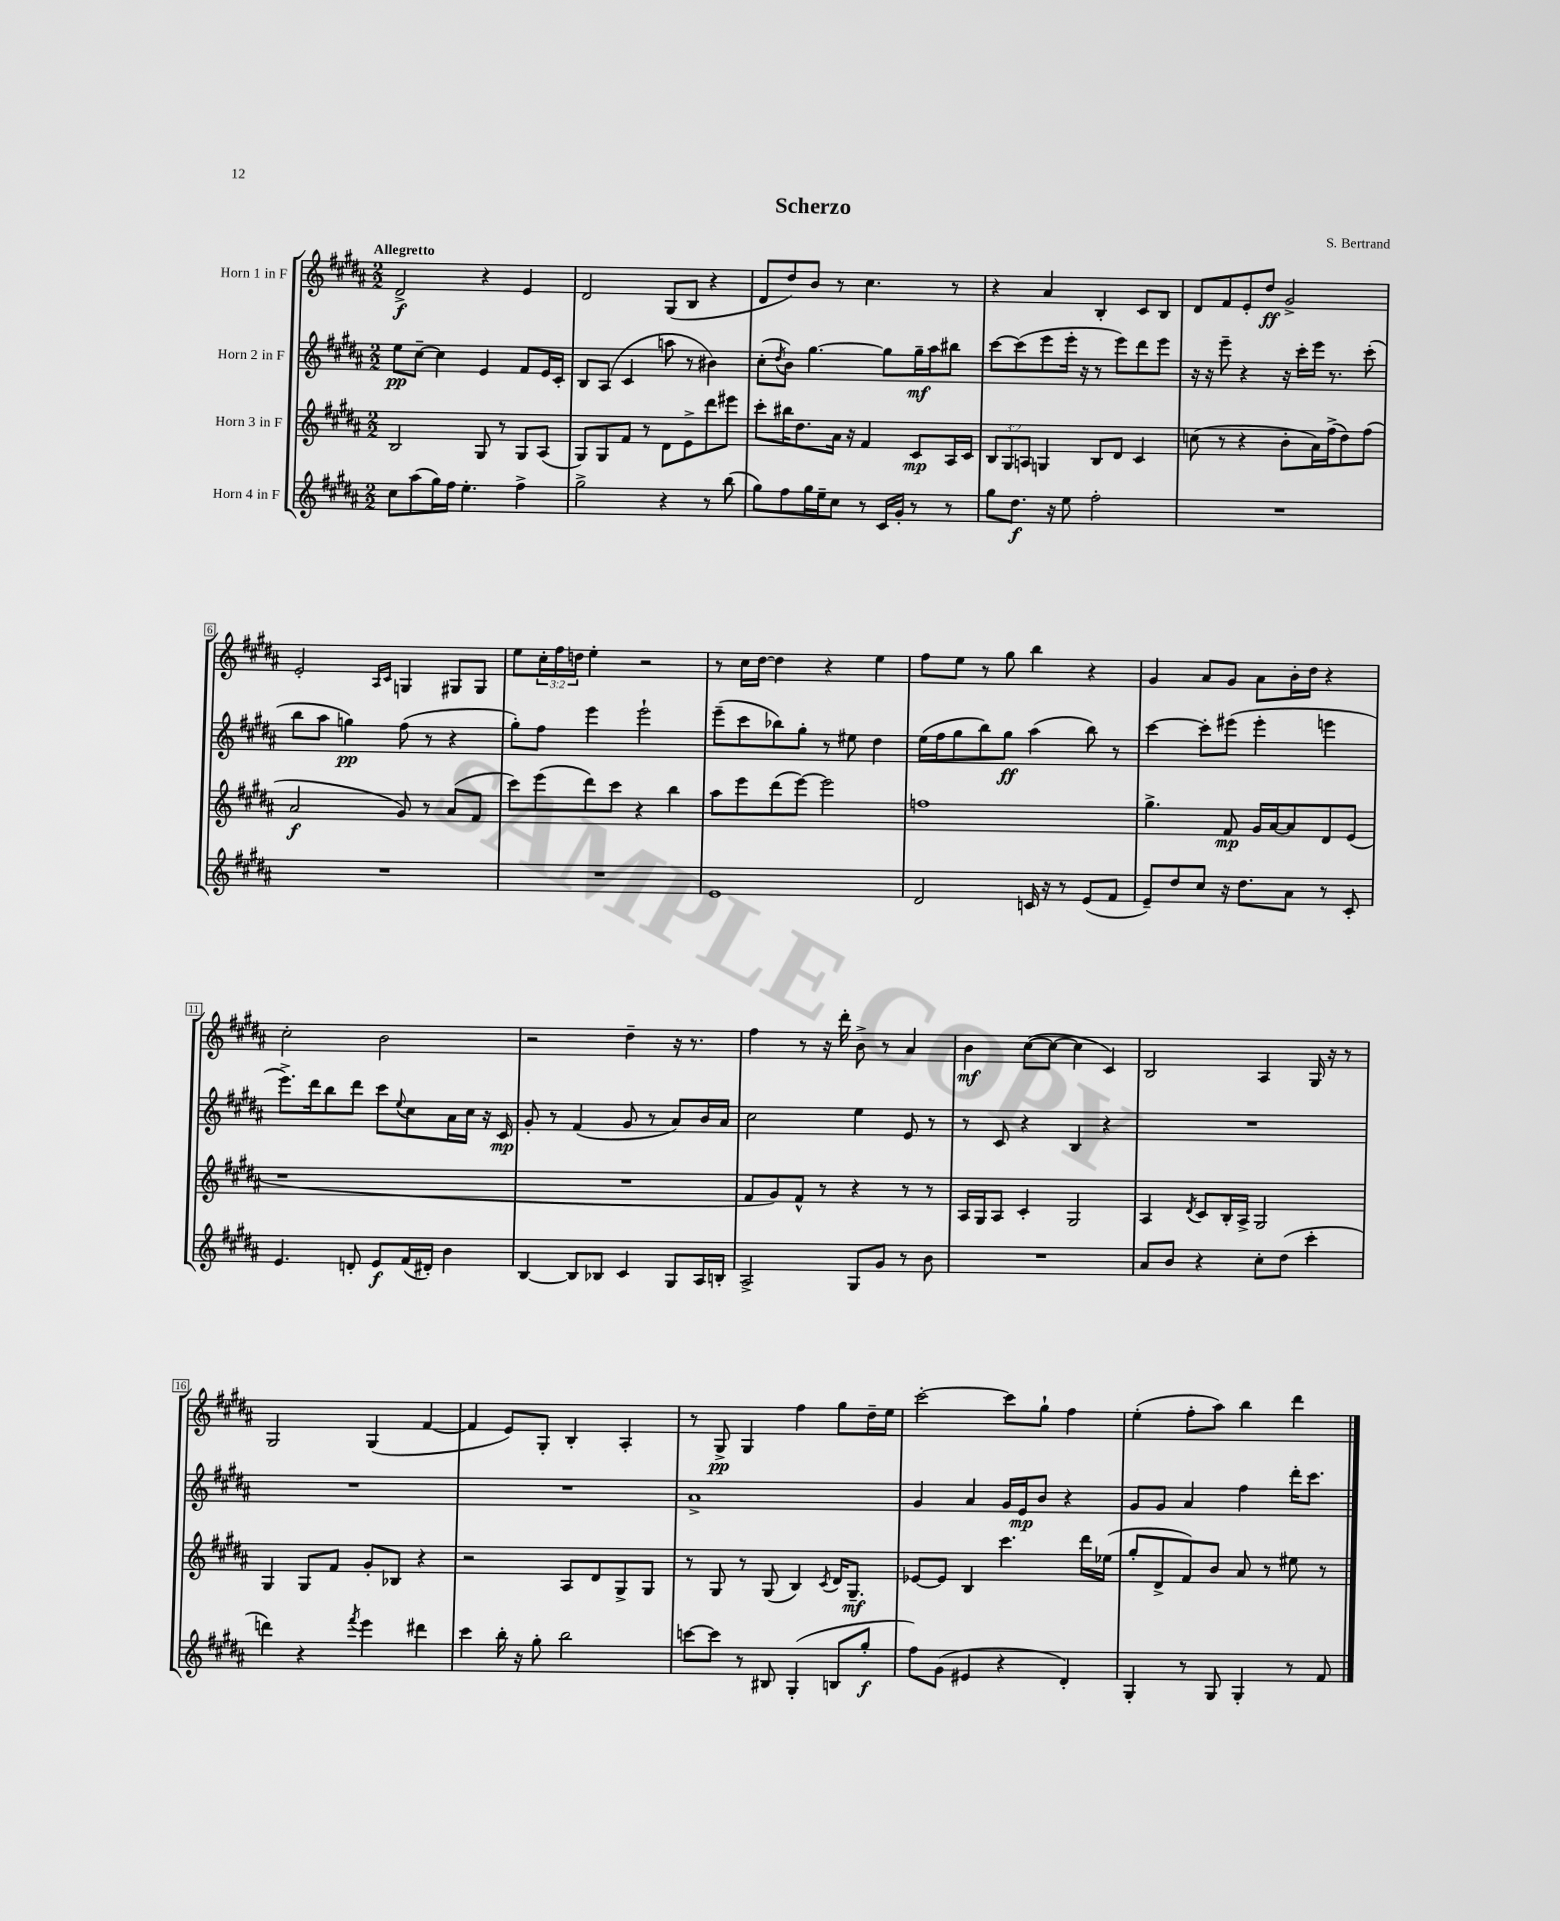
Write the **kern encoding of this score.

**kern	**kern	**kern	**kern
*staff4	*staff3	*staff2	*staff1
*clefG2	*clefG2	*clefG2	*clefG2
*k[f#c#g#d#a#]	*k[f#c#g#d#a#]	*k[f#c#g#d#a#]	*k[f#c#g#d#a#]
*M2/2	*M2/2	*M2/2	*M2/2
8cc#	2B	8ee	2d#^
(8aa#	.	[8cc#~	.
16gg#)	.	4cc#]	.
16ff#	.	.	.
4.ee'	.	.	.
.	8G#	4e	4r
.	8r	.	.
4ff#^	8G#	8f#	4e
.	(8A#	16e	.
.	.	16c#'	.
=	=	=	=
2gg#^	8G#)	8B	2d#
.	8G#	(8A#	.
.	8f#	4c#	.
.	8r	.	.
4r	8d#	8aa	(8G#
.	8e^	8r	8B
8r	8ddd#	4b#)	4r
(8bb	8eee#	.	.
=	=	=	=
8gg#)	8ccc#'	(8cc#'	8d#
.	.	8qdd#	.
8ff#	16bb#	8b)	8dd#)
.	8.dd#	.	.
16gg#	.	[4.gg#	8b
16ee~	.	.	.
8cc#	16a#	.	8r
.	16r	.	.
8r	4f#	.	4.cc#
16c#	.	8gg#]	.
16g#'	.	.	.
8r	8c#	16gg#~	.
.	.	16aa#	.
8r	16A#	8bb#	8r
.	16c#	.	.
=	=	=	=
8gg#	12B	[8ccc#	4r
.	12G#	.	.
8.dd#	.	(8ccc#]	.
.	12A	.	.
.	4G	8eee	4a#
16r	.	.	.
8ee	.	16eee'	.
.	.	16r	.
2ff#'	8B	8r	4B'
.	8d#	8eee)	.
.	4c#	8ddd#	8c#
.	.	8eee	8B
=	=	=	=
1r	(8cc	16r	8d#
.	.	16r	.
.	8r	8eee~	8f#
.	4r	4r	8e'
.	.	.	8dd#
.	8b'	16r	2g#^
.	.	16ccc#'	.
.	16a#)	16eee	.
.	(16ff#^	8.r	.
.	8dd#)	.	.
.	(8ff#	(8ccc#'	.
=	=	=	=
1r	2a#	8bb	2e'
.	.	8aa#	.
.	.	4gg)	.
.	.	.	16qqA#
.	.	.	16qqc#
.	8g#)	(8ff#	4G
.	8r	8r	.
.	(8a#	4r	8G#
.	8f#	.	8G#
=	=	=	=
1r	8ccc#)	8gg#')	8ee
.	(8eee	8ff#	24cc#'
.	.	.	24ff#
.	.	.	24dd
.	8ddd#)	4eee	4ee'
.	8ccc#	.	.
.	4r	2eee`	2r
.	4bb	.	.
=	=	=	=
1e	8aa#	(8eee~	8r
.	8eee	8ccc#	16cc#
.	.	.	[16dd#
.	(8ddd#	8bb-)	4dd#]
.	[8eee)	8gg#'	.
.	2eee]	8r	4r
.	.	8ee#	.
.	.	4dd#	4ee
=	=	=	=
2d#	1ff	(16ee	8ff#
.	.	16ff#	.
.	.	8gg#	8ee
.	.	8bb)	8r
.	.	8gg#	8gg#
16c	.	(4aa#	4bb
16r	.	.	.
8r	.	.	.
(8e	.	8bb)	4r
8f#	.	8r	.
=	=	=	=
8e~)	4.gg#^	[4ccc#	4g#
8dd#	.	.	.
8cc#	.	8ccc#']	8a#
16r	8f#	(8eee#	8g#
8.dd#	.	.	.
.	16g#	4eee#'	8a#
.	[16a#	.	.
8a#	8a#]	.	16b'
.	.	.	16dd#
8r	8d#	4eee	4r
8c#'	(8e	.	.
=	=	=	=
4.e	1r	8.eee^)	2cc#'
.	.	16ddd#	.
.	.	8bb	.
8d'	.	8ddd#	.
8e	.	8ccc#	2b
.	.	8qqee	.
(16f#	.	8cc#	.
16d#')	.	.	.
4b	.	16a#	.
.	.	16cc#	.
.	.	16r	.
.	.	16c#	.
=	=	=	=
[4B	1r	8g#'	2r
.	.	8r	.
8B]	.	(4f#	.
8B-	.	.	.
4c#	.	8g#	4dd#~
.	.	8r	.
8G#	.	8a#)	16r
.	.	.	8.r
16A#	.	16b	.
16B'	.	16a#	.
=	=	=	=
2A#^	8f#	2cc#	4ff#
.	8g#)	.	.
.	8f#^^	.	8r
.	8r	.	16r
.	.	.	16ddd#'
8G#	4r	4ee	8b^
8g#	.	.	8r
8r	8r	8e	4a#
8b	8r	8r	.
=	=	=	=
1r	16A#	8r	4b
.	16G#	.	.
.	8A#	8c#	.
.	4c#'	4r	([8cc#
.	.	.	8cc#_
.	2G#	4B	4cc#]
.	.	4r	4c#)
=	=	=	=
8a#	4A#	1r	2B
8b	.	.	.
.	8qd#	.	.
4r	8c#	.	.
.	16B'	.	.
.	16A#^	.	.
8cc#'	2G#	.	4A#
(8dd#	.	.	.
4ccc#'	.	.	16G#
.	.	.	16r
.	.	.	8r
=	=	=	=
4ddd)	4G#	1r	2G#
4r	8G#	.	.
.	8f#	.	.
8qfff#	.	.	.
4eee	8g#'	.	(4G#
.	8B-	.	.
4ddd#	4r	.	[4f#
=	=	=	=
4ccc#	2r	1r	4f#]
16bb'	.	.	8e)
16r	.	.	.
8gg#'	.	.	8G#'
2bb	8A#	.	4B'
.	8d#	.	.
.	8G#^	.	4A#'
.	8G#	.	.
=	=	=	=
[8ccc	8r	1a#^	8r
8ccc]	8G#	.	8G#^
8r	8r	.	4G#
8B#	(8G#	.	.
(4G#'	4B)	.	4ff#
.	8qc#	.	.
8B	16d#	.	8gg#
.	8.G#~	.	.
8gg#'	.	.	16dd#~
.	.	.	16ee
=	=	=	=
8ff#)	[8e-	4g#	[2ccc#'
(8g#	8e-]	.	.
4e#	4B	4a#	.
4r	4.ccc#	16g#	8ccc#]
.	.	16e	.
.	.	8b	8gg#`
4d#')	.	4r	4ff#
.	16ddd#	.	.
.	(16ee-	.	.
=	=	=	=
4G#'	8gg#'	8g#	(4ee'
.	8d#^	8g#	.
8r	8f#)	4a#	8ff#'
8G#	8b	.	8aa#)
4G#'	8a#	4ff#	4bb
.	8r	.	.
8r	8ee#	16ddd#'	4ddd#
.	.	8.ccc#	.
8f#	8r	.	.
==	==	==	==
*-	*-	*-	*-
